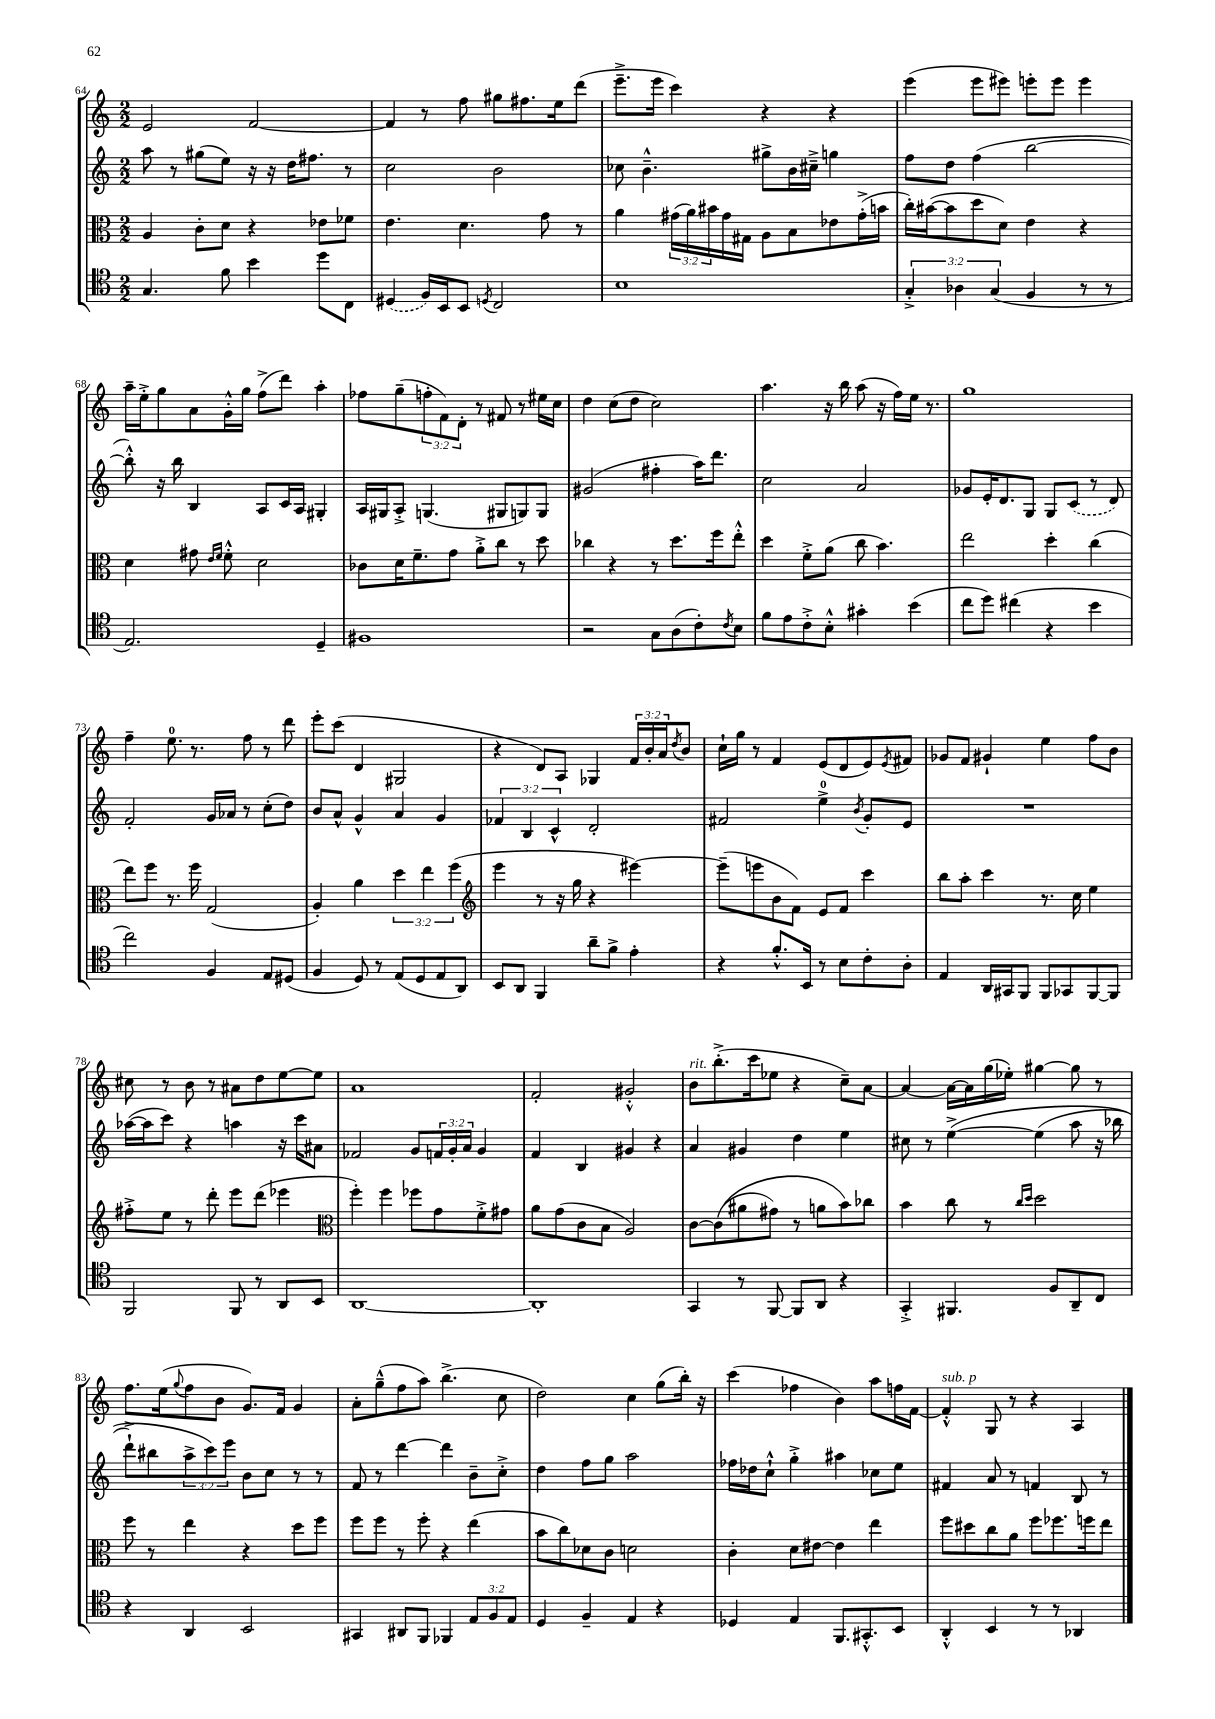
<<
\new StaffGroup <<
\new Staff = "s0" {
    \clef treble \key c \major \numericTimeSignature \time 2/2 \override Staff.TupletNumber.text = #tuplet-number::calc-fraction-text
    e'2 f'2~ |
    f'4 r8 f''8 gis''8 fis''8. e''16 d'''8( |
    e'''8.---> e'''16 c'''4) r4 r4 |
    e'''4( e'''8 eis'''8) e'''8-. e'''8 e'''4 |
    a''16-- e''16-.-> g''8 a'8 g'16-.-^ g''16 f''8->( d'''8) a''4-. |
    fes''8 g''8--( \tuplet 3/2 { f''8-. f'8) d'8-. } r8 fis'8 r8 eis''16 c''16 |
    d''4 c''8( d''8 c''2) |
    a''4. r16 b''16 a''8( r16 f''16) e''16 r8. |
    g''1 |
    f''4-- e''8.-0 r8. f''8 r8 d'''8 |
    e'''8-. c'''8( d'4 gis2 |
    r4 d'8) a8 ges4 \tuplet 3/2 { f'16 b'16-. a'16 } \acciaccatura { d''8 } b'8 |
    c''16-! g''16 r8 f'4 e'8( d'8 e'8) \acciaccatura { e'8 } fis'8 |
    ges'8 f'8 gis'4-! e''4 f''8 b'8 |
    cis''8 r8 b'8 r8 ais'8 d''8 e''8~ e''8 |
    a'1 |
    f'2-. gis'2-.-^ |
    b'8^\markup { \italic "rit." } b''8.-.->( c'''16 ees''8 r4 c''8--) a'8~ |
    a'4~ a'16~ a'16 g''16( ees''16-.) gis''4~ gis''8 r8 |
    f''8. e''16( \appoggiatura { g''8 } f''8 b'8 g'8.) f'16 g'4 |
    a'8-. g''8---^( f''8 a''8) b''4.->( c''8 |
    d''2) c''4 g''8( b''16-.) r16 |
    c'''4( fes''4 b'4) a''8 f''16 f'16~ |
    f'4-.-^^\markup { \italic "sub. p" } g8 r8 r4 a4 \bar "|." |
}
\new Staff = "s1" {
    \clef treble \key c \major \numericTimeSignature \time 2/2 \override Staff.TupletNumber.text = #tuplet-number::calc-fraction-text
    a''8 r8 gis''8( e''8) r16 r16 d''16 fis''8. r8 |
    c''2 b'2 |
    ces''8 b'4.---^ gis''8-> b'16 cis''16---> g''4 |
    f''8 d''8 f''4( b''2~ |
    b''8-.-^) r16 b''16 b4 a8 c'16 a16 gis4-. |
    a16 gis16 a8-.-> g4.( gis8 g8) g8 |
    gis'2( fis''4-. a''16) d'''8. |
    c''2 a'2 |
    ges'8 e'16-. d'8. g8 g8 \once \slurDashed c'8( r8 d'8) |
    f'2-. g'16 aes'16 r8 c''8-.( d''8) |
    b'8 a'8-^ g'4-^ a'4 g'4 |
    \tuplet 3/2 { fes'4 b4 c'4-^ } d'2-. |
    fis'2 e''4-0-> \acciaccatura { b'8 } g'8-. e'8 |
    R1 |
    aes''16~( aes''16 c'''8) r4 a''4 r16 c'''16 ais'8 |
    fes'2 g'8 \tuplet 3/2 { f'16 g'16-. a'16 } g'4 |
    f'4 b4 gis'4 r4 |
    a'4 gis'4 d''4 e''4 |
    cis''8 r8 e''4~->\( e''4( a''8 r16 bes''16 |
    d'''8-!->) bis''8 \tuplet 3/2 { a''8-> c'''8\) e'''8 } b'8 c''8 r8 r8 |
    f'8 r8 d'''4~ d'''4 b'8-- c''8-.-> |
    d''4 f''8 g''8 a''2 |
    fes''16 des''16 c''8-!-^ g''4-.-> ais''4 ces''8 e''8 |
    fis'4 a'8 r8 f'4 b8 r8 \bar "|." |
}
\new Staff = "s2" {
    \clef alto \key c \major \numericTimeSignature \time 2/2 \override Staff.TupletNumber.text = #tuplet-number::calc-fraction-text
    a4 c'8-. d'8 r4 ees'8 fes'8 |
    e'4. d'4. g'8 r8 |
    a'4 \tuplet 3/2 { gis'16( a'16) bis'16 } gis'16 gis16 a8 b8 ees'8 gis'16-.->( b'16 |
    c''16-.) bis'16~( bis'8 d''8 d'8) e'4 r4 |
    d'4 gis'8 \grace { e'16 f'16 } f'8-.-^ d'2 |
    ces'8 d'16 f'8.-- g'8 a'8-.-> c''8 r8 d''8 |
    ces''4 r4 r8 d''8. f''16 e''8-.-^ |
    d''4 f'8-.-> a'8( c''8 b'4.) |
    e''2 d''4-. c''4( |
    e''8) f''8 r8. f''16 g2( |
    a4-.) a'4 \tuplet 3/2 { d''4 e''4 f''4( } |
    \clef treble e'''4 r8 r16 g''16 r4 eis'''4~) |
    eis'''8--( e'''8 b'8 f'8) e'8 f'8 c'''4 |
    b''8 a''8-. c'''4 r8. c''16 e''4 |
    fis''8-.-> e''8 r8 d'''8-. e'''8 d'''8( ees'''4 |
    \clef alto f''4-.) f''4 fes''8 g'8 f'8-.-> gis'8 |
    a'8 g'8( c'8 b8 a2) |
    c'8~ c'8(\( ais'8 gis'8) r8 a'8 b'8\) ces''8 |
    b'4 c''8 r8 \grace { c''16 d''16 } d''2 |
    f''8 r8 e''4 r4 d''8 f''8 |
    f''8 f''8 r8 f''8-. r4 e''4( |
    b'8 c''8) des'8 c'8 d'2 |
    c'4-. d'8 eis'8~ eis'4 e''4 |
    f''8 dis''8 c''8 a'8 f''8 fes''8. f''16 e''8 \bar "|." |
}
\new Staff = "s3" {
    \clef tenor \key c \major \numericTimeSignature \time 2/2 \override Staff.TupletNumber.text = #tuplet-number::calc-fraction-text
    g4. f'8 b'4 d''8 c8 |
    \once \slurDashed dis4( f16) b,16 b,8 \acciaccatura { d8 } c2 |
    b1 |
    \tuplet 3/2 { g4-.-> aes4 g4( } f4 r8 r8 |
    e2.) d4-- |
    fis1 |
    r2 g8 a8( c'8-.) \acciaccatura { c'8 } b8 |
    f'8 e'8 c'8-.-> b8-.-^ gis'4-. b'4( |
    c''8 d''8) cis''4( r4 b'4 |
    c''2) f4 e8 dis8( |
    f4 d8) r8 e8( d8 e8 a,8) |
    b,8 a,8 f,4 a'8-- f'8-> e'4-. |
    r4 f'8.-.-^ b,16 r8 b8 c'8-. a8-. |
    e4 a,16 gis,16 f,8 f,8 ges,8 f,8~ f,8 |
    f,2 f,8 r8 a,8 b,8 |
    a,1~ |
    a,1-. |
    g,4 r8 f,8~ f,8 a,8 r4 |
    g,4-.-> fis,4. f8 a,8-- c8 |
    r4 a,4 b,2 |
    gis,4 ais,8 f,8 fes,4 \tuplet 3/2 { e8 f8 e8 } |
    d4 f4-- e4 r4 |
    des4 e4 f,8. gis,8.-.-^ b,8 |
    a,4-.-^ b,4 r8 r8 aes,4 \bar "|." |
}
>>
>>
\layout { \context { \Score currentBarNumber = #64 } }
